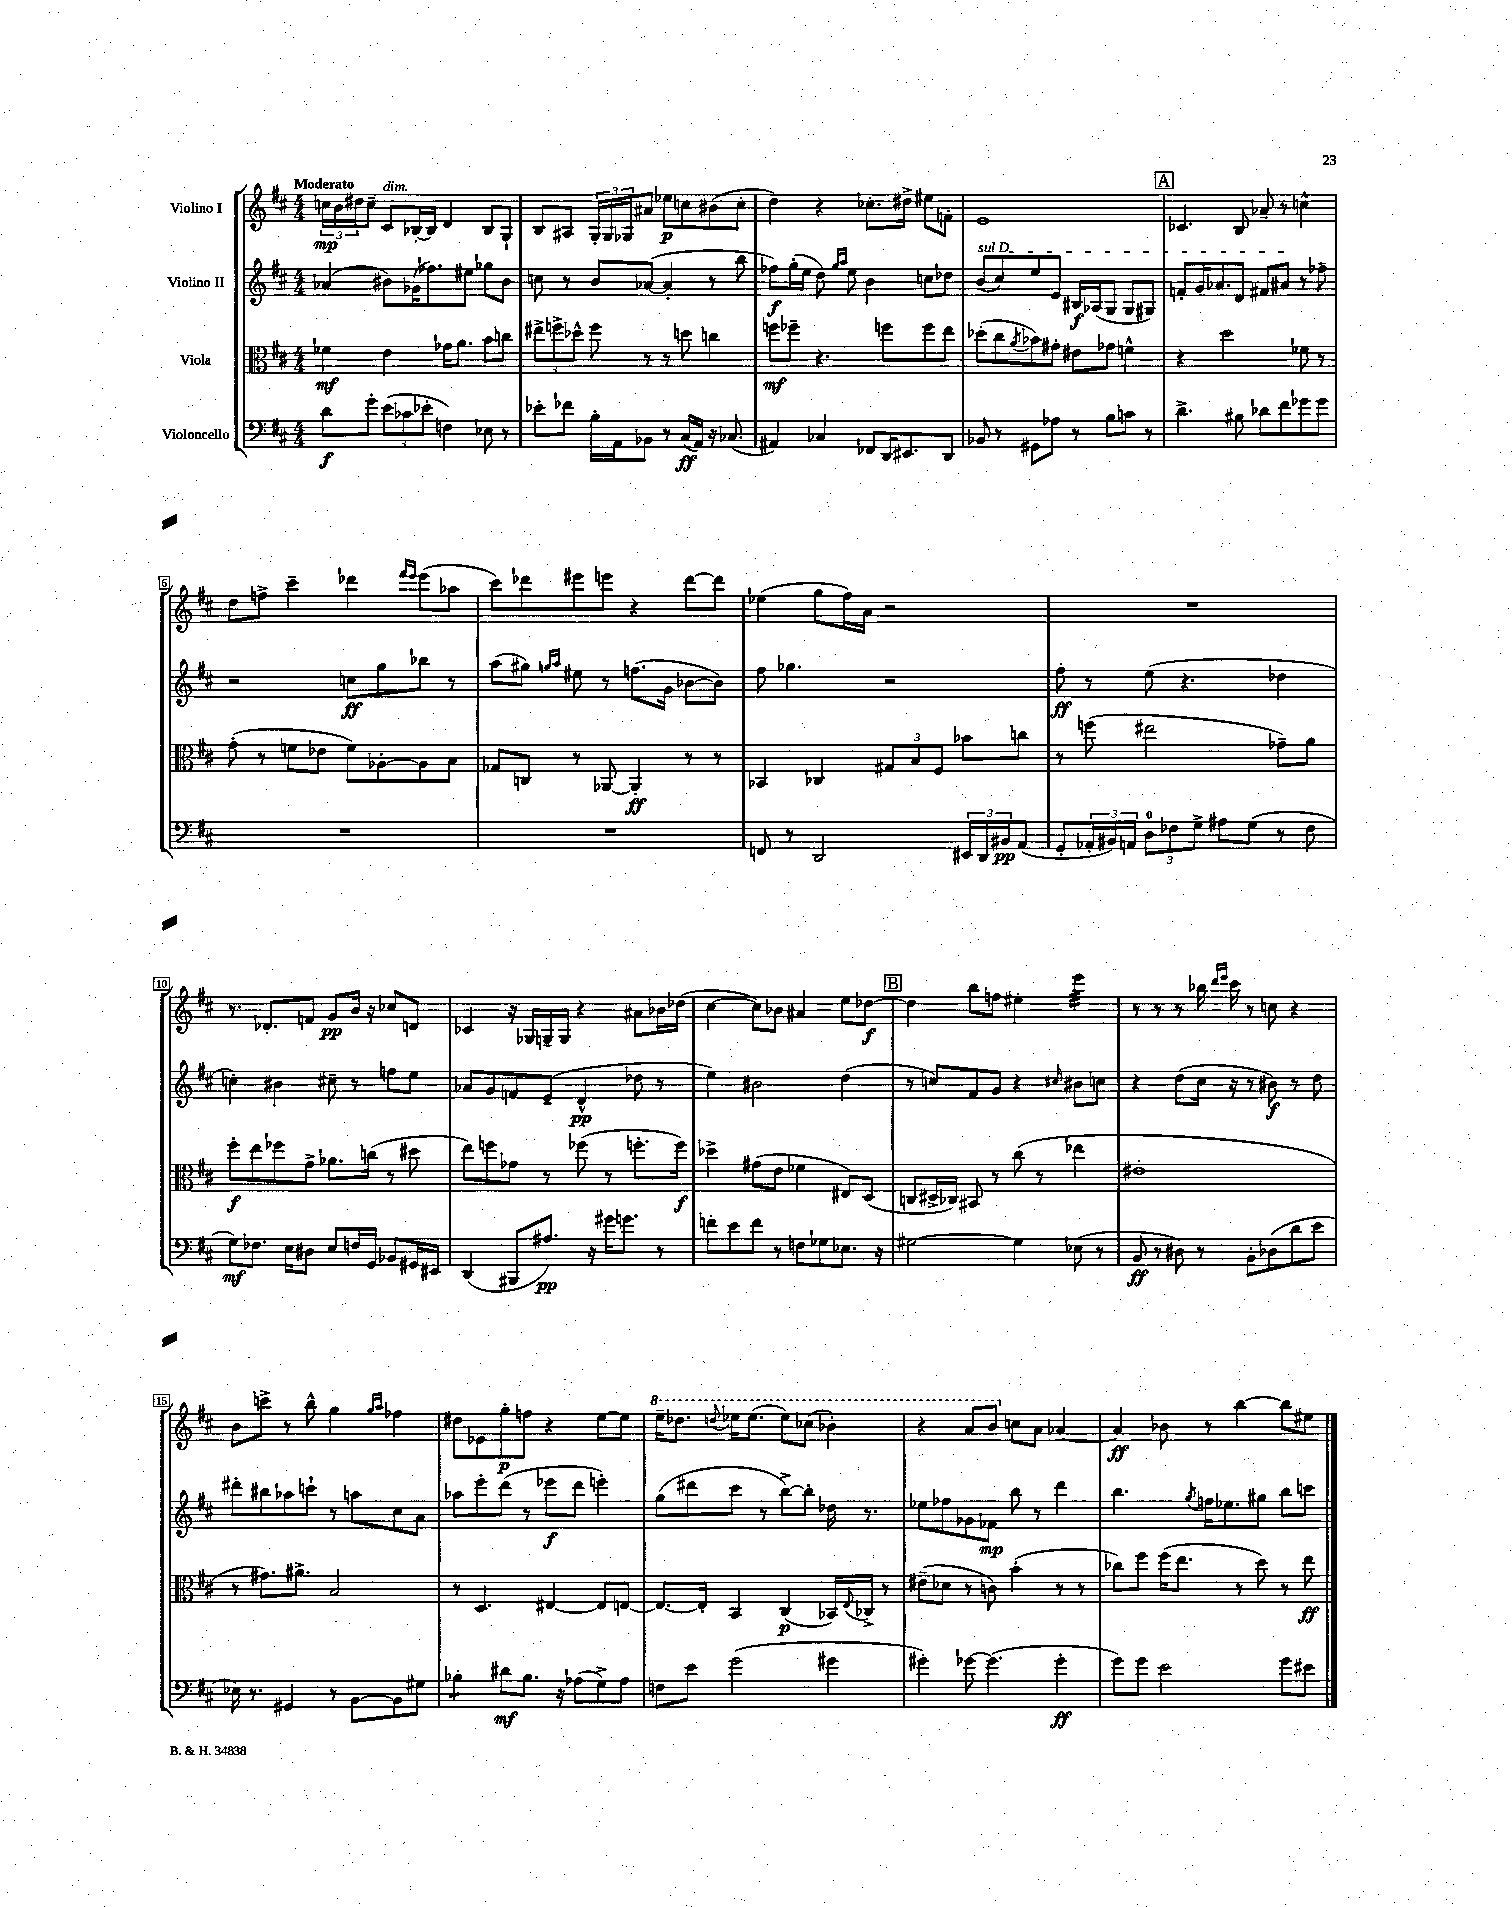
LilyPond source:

<<
\new StaffGroup <<
\new Staff = "s0" \with { instrumentName = "Violino I" } {
    \clef treble \key d \major \numericTimeSignature \time 4/4 \tempo "Moderato"
    \tuplet 3/2 { c''16\mp b'16 dis''16 } c''8-- cis'8^\markup { \italic "dim." } bes16~-. bes16 d'4 bes8 g8-! |
    b8 ais8 \tuplet 3/2 { g16-. g16 ges16 } ais'8 ees''8\p c''8 bis'8( c''8-. |
    d''4) r4 ces''8.-. dis''16-> eis''8 f'8-. |
    e'1 |
    \mark \markup { \box "A" } ces'4. b8 aes'8-- r8 c''4-^ |
    d''8 f''8-> cis'''4-- des'''4 \grace { fis'''16 e'''16 } e'''8( aes''8 |
    cis'''8) des'''8 eis'''8 e'''8 r4 des'''8~ des'''8 |
    ees''4( g''8 fis''16) a'16 r2 |
    R1 |
    r8. des'8.-. f'8 g'8\pp b'16 r16 ces''8 d'8 |
    ces'4 r16 ges16 g16-- g16 r4 ais'8 bes'16 des''16( |
    cis''4~ cis''8) bes'8 ais'4 e''8 des''8~\f |
    \mark \markup { \box "B" } des''4 b''8 f''8 eis''4-. e'''4:32 |
    r8 r8 r8 bes''16 \grace { d'''16 e'''16 } cis'''16 r8 c''8 r4 |
    b'8 c'''8-> r8 b''8-^ g''4 \grace { g''16 a''16 } fes''4 |
    dis''8 ees'8 g''8-.\p f''8 r4 e''8~ e''8 |
    \ottava #1 e'''16-- des'''8. \appoggiatura { d'''8 } ees'''16 ees'''8.( ees'''8) ces'''8( bes''4-.) |
    r4 a''8 b''8 \ottava #0 c''8 a'8 aes'4~ |
    aes'4\ff bes'8 r8 b''4~ b''8 eis''8 \bar "|." |
}
\new Staff = "s1" \with { instrumentName = "Violino II" } {
    \clef treble \key d \major \numericTimeSignature \time 4/4
    aes'4( bis'8) ges'16( fes''8.) eis''8 ges''8 bis'8 |
    c''8 r8 b'8 aes'8~( aes'4-. r8 b''8 |
    fes''8\f) g''16-.( e''16 d''8) \grace { g''16 a''16 } e''8 b'4 c''8 des''8 |
    \once \override TextSpanner.bound-details.left.text = \markup { \italic "sul D" } b'8\startTextSpan( cis''8) e''8 e'8 bis16\f aes16( g8 g8 gis8) |
    \mark \markup { \box "A" } f'8-. g'16 aes'8. d'8 fis'8 ais'8\stopTextSpan r8 fes''8-- |
    r2 c''8\ff g''8 bes''8 r8 |
    a''8( gis''8) \grace { g''16 a''16 } eis''8 r8 f''8.( g'16 bes'8~ bes'8) |
    fis''8 ges''4. r2 |
    fis''8-.\ff r8 e''8( r4. des''4 |
    c''4-.) bis'4 cis''8-- r8 f''8 e''8 |
    aes'8 g'8 f'8 e'8--( d'4-^\pp des''8 r8 |
    e''4) bis'2 d''4( |
    \mark \markup { \box "B" } r8 c''8) fis'8 g'8 r4 \grace { cis''16 } bis'8 c''8 |
    r4 d''8( cis''16 r16 r8 bis'8\f) r8 d''8 |
    dis'''8-. bis''8 aes''8 c'''8-! r8 a''8 cis''8 a'8 |
    aes''8 e'''8-. d'''8( r8 ees'''8\f d'''8 e'''4-.) |
    g''8( dis'''8 cis'''8 r8 b''8~->) b''8-. des''16 r8. |
    ees''8 fes''8 ges'8 fes'8\mp b''8 r8 d'''4 |
    b''4. \acciaccatura { g''8 } f''16 ees''8. gis''8 b''8 c'''8 \bar "|." |
}
\new Staff = "s2" \with { instrumentName = "Viola" } {
    \clef alto \key d \major \numericTimeSignature \time 4/4
    fes'4\mf e'4 ges'16 a'8. b'8 c''8 |
    \tuplet 3/2 { eis''8-> f''8-> des''8-^ } f''8 r8 r8 d''8 c''4 |
    f''8\mf fes''8-- r4. f''8 f''8 e''8 |
    des''8-.( cis''8 \acciaccatura { a'8 } bes'8) gis'8-. eis'8 ges'8 f'4-^ |
    \mark \markup { \box "A" } r4 d''2 fes'8 r8 |
    g'8-.( r8 f'8 ees'8 f'8) aes8~-. aes8 b8 |
    ges8 c8 r8 aes,8~ aes,4-.\ff r8 r8 |
    bes,4 ces4 \tuplet 3/2 { gis8 b8 fis8 } bes'8 c''8 |
    r8 f''8( eis''2 ges'8--) a'8 |
    fis''8-.\f e''8 fes''8 g'8-> aes'8. c''16( r8 dis''8 |
    e''8) f''8 ges'8 r8 fes''8( r8 f''8.-. f''16\f) |
    des''4-> gis'8( e'8 fes'4 eis8) d8( |
    \mark \markup { \box "B" } c8 dis16-> ces16) bis,8 r8 cis''8( r8 ees''4 |
    eis'1-. |
    r8 gis'8.) ais'8.-> b2 |
    r8 d4. eis4~ eis8 e8~ |
    e8.~ e16-. b,4 cis4\p( bes,16) \appoggiatura { e8 } ces16-> r8 |
    eis'8--( des'8 r8 c'8) b'4-.( r8 r8 |
    ces''8) fis''8 fis''16( e''8. r8 d''8) r8 e''8\ff \bar "|." |
}
\new Staff = "s3" \with { instrumentName = "Violoncello" } {
    \clef bass \key d \major \numericTimeSignature \time 4/4
    d'8\f g'8-. \tuplet 3/2 { e'8( ces'8 ees'8-. } f4) ees8 r8 |
    ees'8-. fes'8 b16-. a,16 bes,8 r8 cis16\ff( a,16) r16 ces8.( |
    ais,4) ces4 fes,8 d,16 eis,8. d,8 |
    bes,8 r8 gis,8 aes8 r8 b8 c'8 r8 |
    \mark \markup { \box "A" } d'4.-> bis8 des'8 fis'8 ges'8 ges'8 |
    R1 |
    R1 |
    f,8 r8 d,2 \tuplet 3/2 { eis,16 d,16 bis,16\pp } a,8( |
    g,8-. \tuplet 3/2 { aes,16-. bis,16) a,16 } \tuplet 3/2 { d8-0 fes8 g8-> } ais8 g8( r8 fes8 |
    g8\mf) fes8. e16 dis8 e8 f16 g,16 bes,8 gis,16 eis,16 |
    d,4( bis,,8 ais8.\pp) r16 gis'16 g'8. r8 |
    f'8-. e'8 f'8 r8 f8 ges8 ees8. r16 |
    \mark \markup { \box "B" } gis2~ gis4 ees8( r8 |
    b,8\ff r8 dis8) r8 b,8-. des8( d'8 e'8 |
    ees16) r8. gis,4 r8 b,8~ b,8 gis8 |
    bes4:8-. dis'8\mf bes8. r16 aes8( g8->) aes8 |
    f8 e'8 g'2( gis'4 |
    gis'4-.) ges'8~ ges'4.( ges'4-.\ff |
    g'8) g'8 e'2 g'8 eis'8 \bar "|." |
}
>>
>>
\layout { \context { \Score \override BarNumber.stencil = #(make-stencil-boxer 0.1 0.3 ly:text-interface::print) } }
